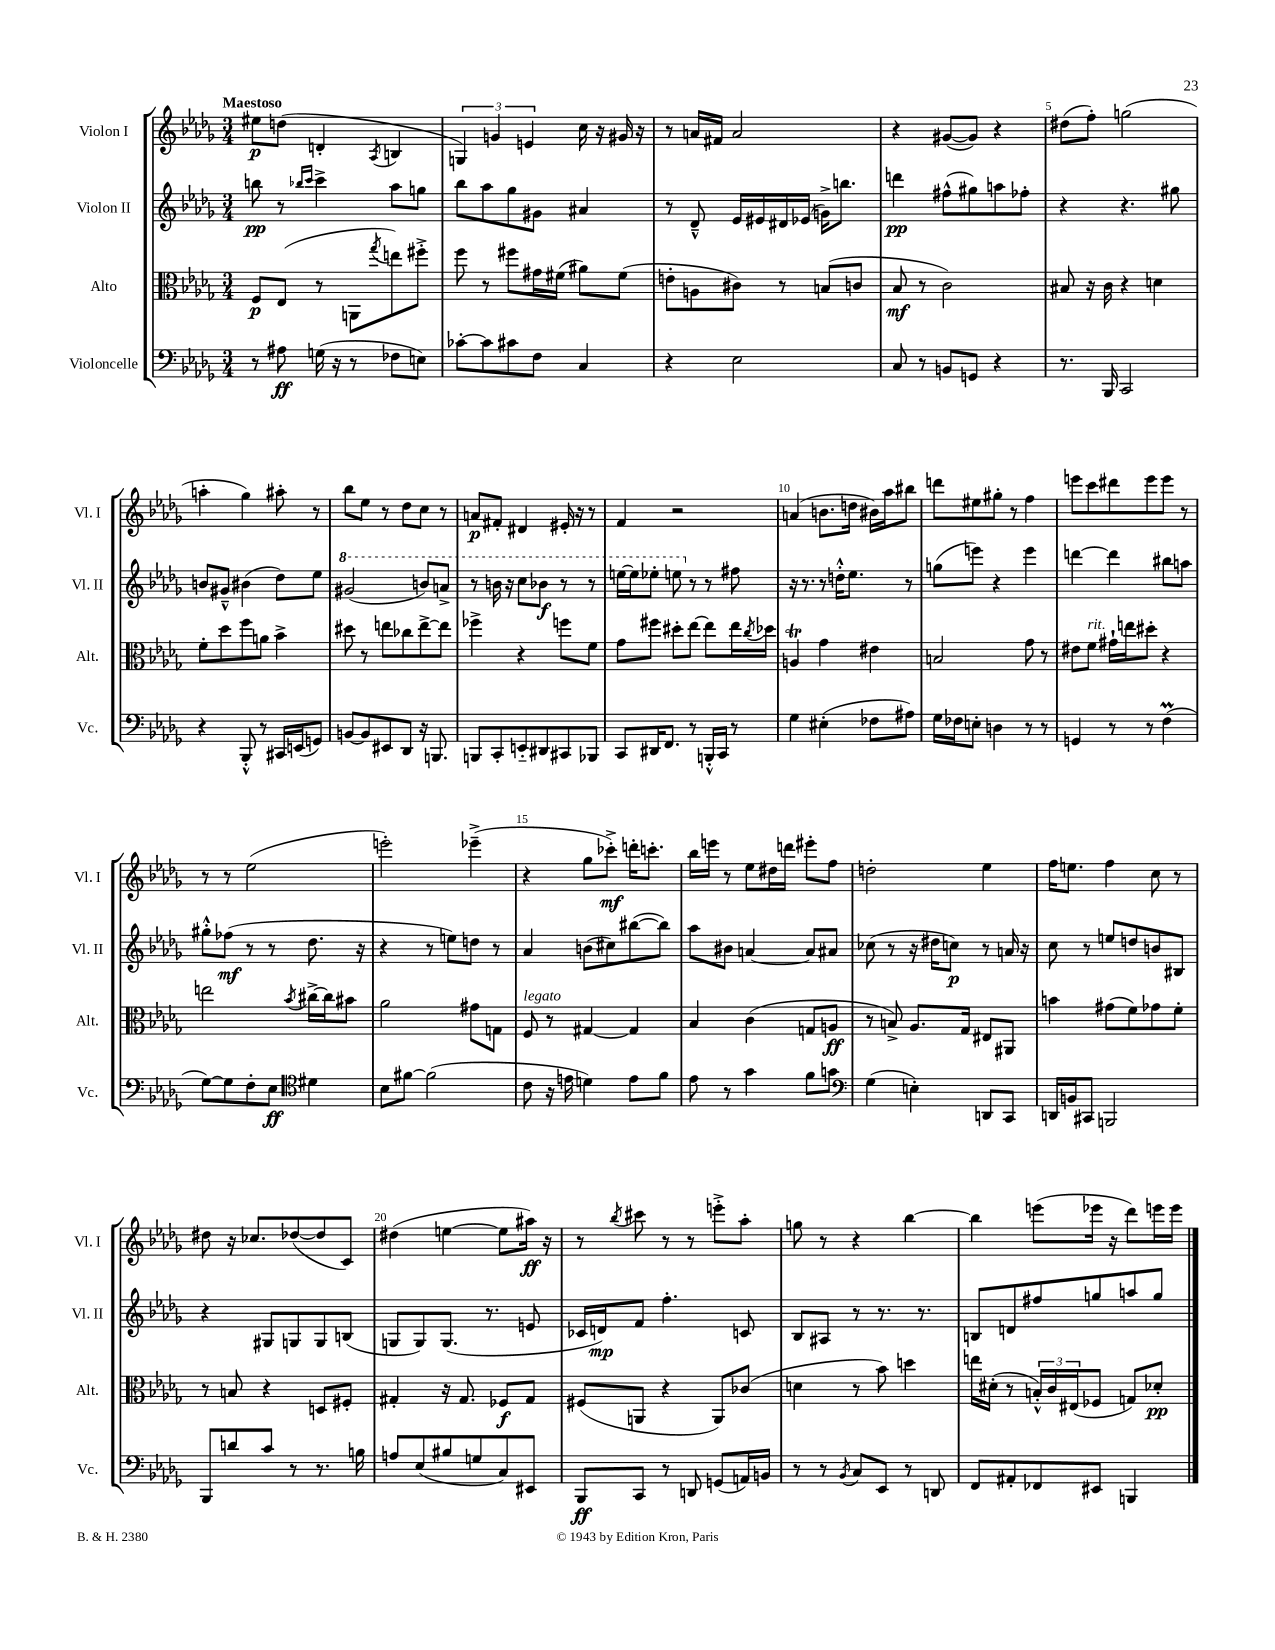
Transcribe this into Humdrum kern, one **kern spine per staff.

**kern	**kern	**kern	**kern
*staff4	*staff3	*staff2	*staff1
*clefF4	*clefC3	*clefG2	*clefG2
*k[b-e-a-d-g-]	*k[b-e-a-d-g-]	*k[b-e-a-d-g-]	*k[b-e-a-d-g-]
*M3/4	*M3/4	*M3/4	*M3/4
8r	8F	8bb	8ee#
8A#	(8E-	8r	(8dd
.	.	16qqbb-	.
.	.	16qqccc	.
(16G	8r	4ccc^	4d'
16r	.	.	.
8r	8AA	.	.
.	8qgg-	.	8qA-
8F-	8ee)	8aa-	4B
8E)	8ff#'^	8gg	.
=	=	=	=
[8c-'	8ff	8bb-	6G)
8c-]	8r	8aa-	.
.	.	.	6g
8c#	8ff#	8gg-	.
.	.	.	6e
8F	16g#	8g#	.
.	(16f#	.	.
4C	8a#)	4a#	16cc
.	.	.	16r
.	(8f#	.	16g#
.	.	.	16r
=	=	=	=
4r	8e'	8r	8r
.	8A	8d-~^^	16a
.	.	.	16f#
2E-	8c#)	16e-	2a
.	.	16e#	.
.	8r	16d#	.
.	.	(16e-	.
.	(8B	16g^)	.
.	.	8.bb	.
.	8c	.	.
=	=	=	=
8C	8B-	4ddd	4r
8r	8r	.	.
8BB	2c)	(8ff#^^	([8g#
8GG	.	8gg#)	8g#])
4r	.	8aa	4r
.	.	8ff-'	.
=	=	=	=
8.r	8B#	4r	(8dd#
.	16r	.	8ff')
16BBB-	16c	.	.
2CC	4r	4.r	(2gg
.	4d	.	.
.	.	8gg#	.
=	=	=	=
4r	8f'	8b	4aa'
.	8dd-	8g#~^^	.
8BBB-'^^	8ff	(4b#	4gg-)
8r	8a	.	.
16CC#	4b-^	8dd-)	8aa#'
(16EE	.	.	.
8GG)	.	8ee-	8r
=	=	=	=
[8BB	8dd#	(2gg#	8bb-
8BB]	8r	.	8ee-
8EE#	8ee	.	8r
8DD-	8cc-	.	8dd-
16r	[8ee^	8bb)	8cc
8.BBB	.	.	.
.	8ee]	8aa^	8r
=	=	=	=
8BBB	4ff-^	8r	8a
8CC'	.	16bb	8f#'
.	.	16r	.
8EE'~	4r	8ccc	4d#
8DD#	.	8bb-	.
8CC#	8ff	8r	16e#'
.	.	.	16r
8BBB-	8f	8r	8r
=	=	=	=
8CC	8g-	[16eee	4f
.	.	16eee]	.
16DD#	8ff#	8eee-'	.
8.FF	.	.	.
.	8dd#'	8eee	2r
8r	[8ee-	8r	.
16BBB'^^	8ee-]	8r	.
16CC	.	.	.
8r	16ee-	8ff#	.
.	8qcc	.	.
.	16dd-	.	.
=	=	=	=
4G-	4A	16r	(4a
.	.	8.r	.
(4E#'	4g-	8r	8.b
.	.	16dd'^^	.
.	.	8.ee-	16dd
8F-	4e#	.	16b#)
.	.	.	16aa-
8A#)	.	8r	8bb#
=	=	=	=
16G-	2B	(8gg	8ddd
16F-	.	.	.
8E'	.	8eee)	8ee#
4D	.	4r	8gg#'
.	.	.	8r
8r	8g-	4eee	4ff
8r	8r	.	.
=	=	=	=
4GG	8e#	[4ddd	8eee
.	8f	.	8ccc
8r	16g#`	4ddd]	8ddd#
.	16ee	.	.
8r	8dd#'	.	8eee
(4F	4r	8bb#	8eee
.	.	8aa	8r
=	=	=	=
[8G-)	2ee	8gg#'^^	8r
8G-]	.	(8ff-	8r
8F'	.	8r	(2ee-
8E-	.	8r	.
*clefC4	*	*	*
.	8qb-	.	.
4d#	[16cc#^	8.dd-	.
.	16cc#]	.	.
.	8b#	.	.
.	.	16r	.
=	=	=	=
8B-	2a-	4r	2eee')
[8f#	.	.	.
(2f#]	.	8r	.
.	.	8ee)	.
.	8g#	8dd	(4eee-~^
.	8G	8r	.
=	=	=	=
8c	8F	4a-	4r
16r	8r	.	.
16e	.	.	.
4d)	[4G#	(8b	8gg-
.	.	8cc#)	8ccc-'^)
8e	4G#]	([8bb#	16ddd'
.	.	.	8.ccc'
8f	.	8bb#])	.
=	=	=	=
8e-	4B-	8aa-	16bb-
.	.	.	16eee
8r	.	8b#	8r
4g-	(4c	[4a	8ee-
.	.	.	16dd#
.	.	.	16ddd
8f	8G	8a]	8eee#'
8g	8A	8a#	8ff
=	=	=	=
*clefF4	*	*	*
(4G-	8r	(8cc-	2dd'
.	8B^)	8r	.
4E')	8.A-	16r	.
.	.	16dd#	.
.	.	8cc)	.
.	16G-	.	.
8DD	8E#	8r	4ee-
8CC	8AA#	16a	.
.	.	16r	.
=	=	=	=
16DD	4b	8cc	16ff
16BB	.	.	8.ee
8CC#	.	8r	.
2BBB	(8g#	8ee	4ff
.	8f)	8dd	.
.	8g-	8b	8cc
.	8f'	8B#	8r
=	=	=	=
8BBB-	8r	4r	8dd#
8d	8B	.	16r
.	.	.	8.cc-
8c	4r	8G#	.
8r	.	8G	([8dd-
8.r	8D	8G	8dd-]
.	8F#'	(8B	8c)
16B	.	.	.
=	=	=	=
8A	4G#'	8G	(4dd#
(8E-	.	8G)	.
8B#	16r	(8.G	[4ee
.	8.G#	.	.
8G	.	.	.
.	.	8.r	.
8C)	8F-	.	8ee]
8EE#	8G#	8e	16aa#)
.	.	.	16r
=	=	=	=
8BBB-	(8F#	16c-	8r
.	.	16d)	.
.	.	.	8qbb-
8CC	8AA	8f	8ccc#
8r	4r	4.ff'	8r
8DD	.	.	8r
(8GG	8AA)	.	8eee'^
16AA)	(8c-	8c	8aa-'
16BB	.	.	.
=	=	=	=
8r	4d	8B-	8gg
8r	.	8A#	8r
8qBB-	.	.	.
8C	8r	8r	4r
8EE-	8b-)	8.r	.
8r	4dd	.	[4bb-
.	.	8.r	.
8DD	.	.	.
=	=	=	=
8FF	16ee	8B	4bb-]
.	(16d#'	.	.
8AA#'	8r	8d	.
8FF-	24B'^^)	8ff#	(8eee
.	24c	.	.
.	(24E#	.	.
8EE#	8F-	8gg	16eee-
.	.	.	16r
4BBB	8G)	8aa	8ddd-)
.	8d-'	8gg	16eee
.	.	.	16eee
==	==	==	==
*-	*-	*-	*-
